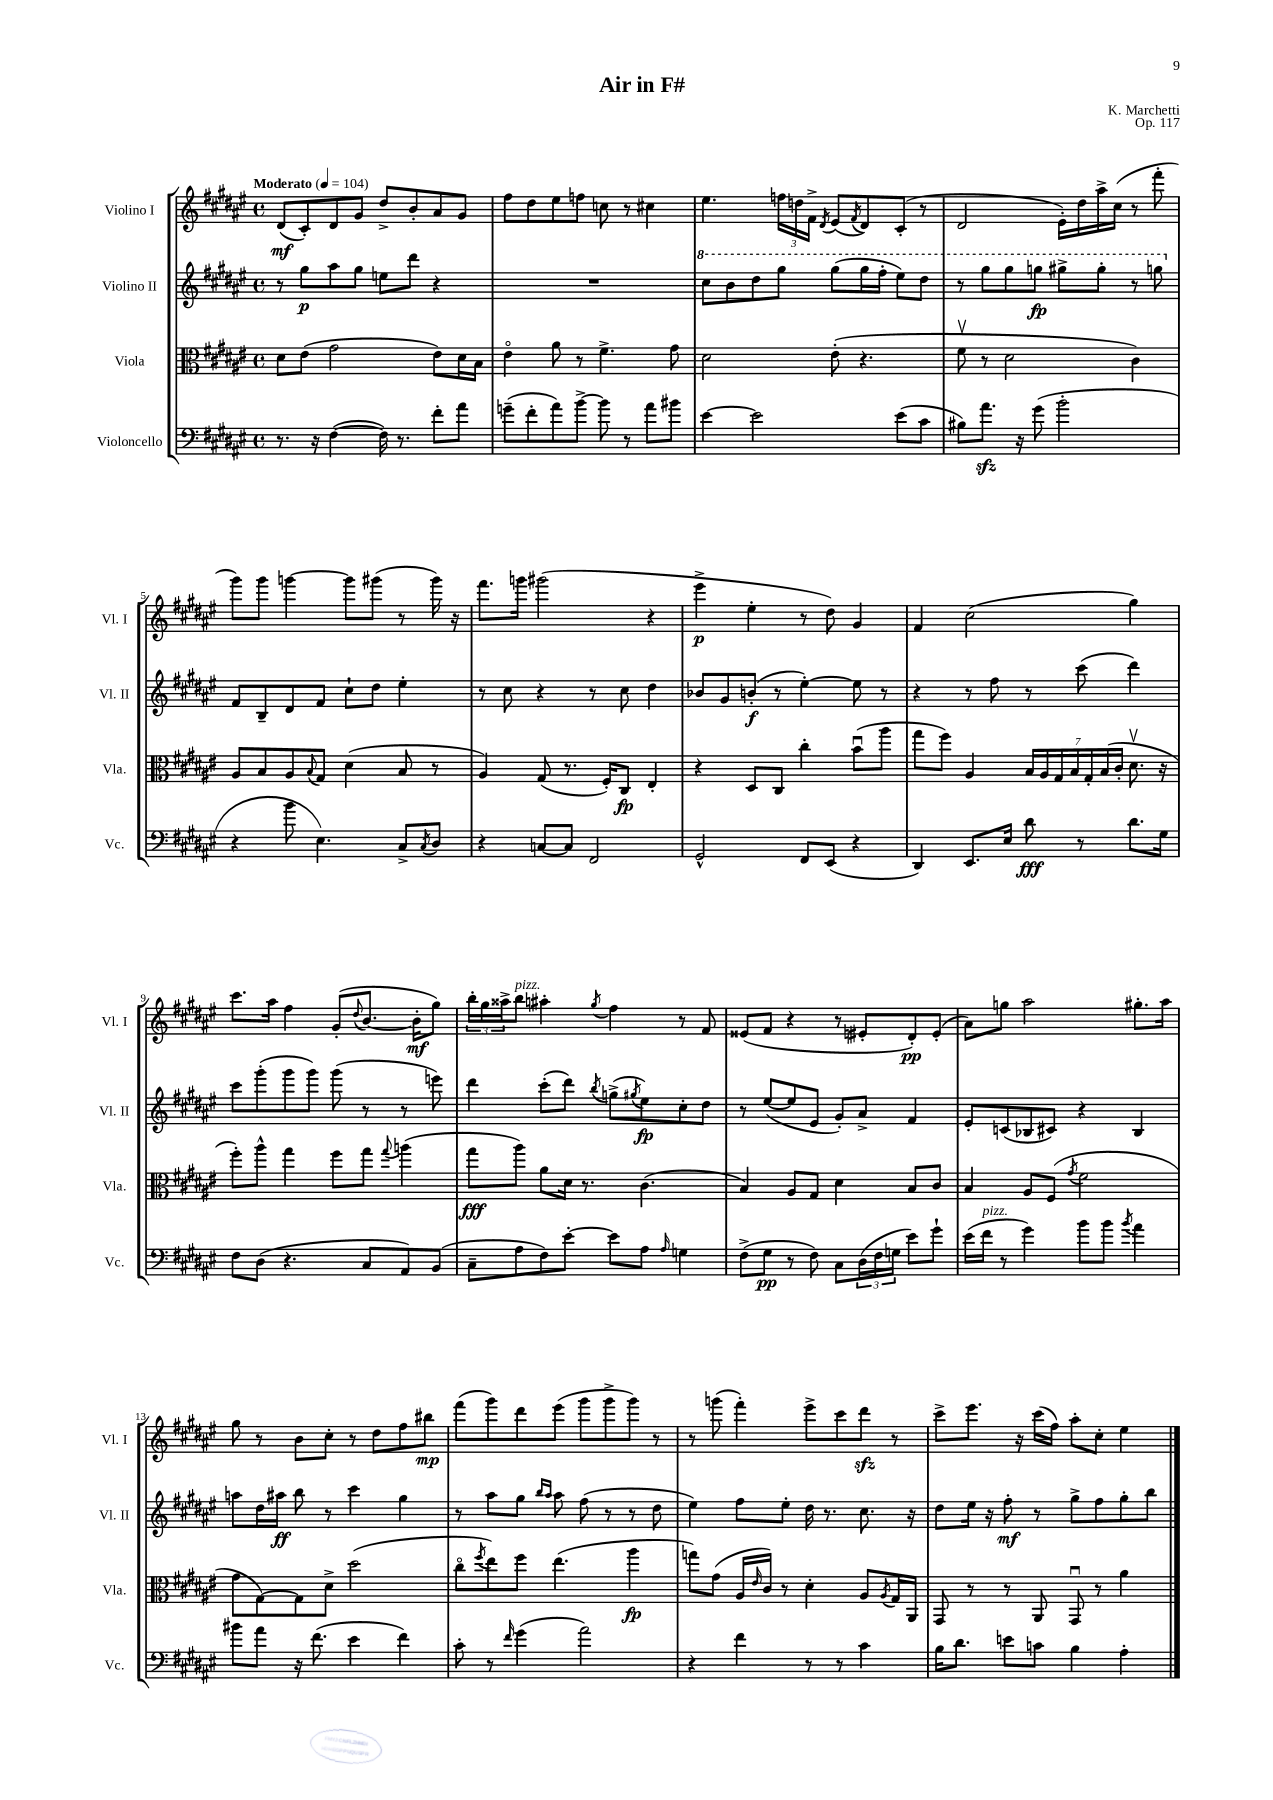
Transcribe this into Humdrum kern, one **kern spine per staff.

**kern	**dynam	**kern	**dynam	**kern	**dynam	**kern	**dynam
*part4	*part4	*part3	*part3	*part2	*part2	*part1	*part1
*staff4	*staff4	*staff3	*staff3	*staff2	*staff2	*staff1	*staff1
*I"Violoncello	*	*I"Viola	*	*I"Violino II	*	*I"Violino I	*
*I'Vc.	*	*I'Vla.	*	*I'Vl. II	*	*I'Vl. I	*
*clefF4	*	*clefC3	*	*clefG2	*	*clefG2	*
*k[f#c#g#d#a#e#]	*	*k[f#c#g#d#a#e#]	*	*k[f#c#g#d#a#e#]	*	*k[f#c#g#d#a#e#]	*
*M4/4	*	*M4/4	*	*M4/4	*	*M4/4	*
*met(c)	*	*met(c)	*	*met(c)	*	*met(c)	*
*MM104	*	*MM104	*	*MM104	*	*MM104	*
=1	=1	=1	=1	=1	=1	=1	=1
!	!	!	!	!	!	!LO:TX:a:B:t=Moderato	!
8.r	.	8d#\L	.	8r	.	(8d#/L	mf
.	.	(8e#\J	.	8gg#\L	p	8c#'/)	.
16r	.	.	.	.	.	.	.
([4F#\	.	2g#\	.	8aa#\	.	8d#/	.
.	.	.	.	8gg#\J	.	8g#/J	.
16F#\])	.	.	.	8een\L	.	8dd#^/L	.
8.r	.	.	.	.	.	.	.
.	.	.	.	8ddd#\J	.	8b'/	.
8f#'\L	.	8e#\L)	.	4r	.	8a#/	.
8a#\J	.	16d#\L	.	.	.	8g#/J	.
.	.	16B\JJ	.	.	.	.	.
=2	=2	=2	=2	=2	=2	=2	=2
(8gn~\L	.	4e#\	.	1r	.	8ff#\L	.
8f#'\	.	.	.	.	.	8dd#\	.
8a#\)	.	8a#\	.	.	.	8ee#\	.
[8b^\J	.	8r	.	.	.	8ffn\J	.
8b\]	.	4.f#^\	.	.	.	8ccn\	.
8r	.	.	.	.	.	8r	.
8a#\L	.	.	.	.	.	4cc#X\	.
8b#X\J	.	8g#\	.	.	.	.	.
=3	=3	=3	=3	=3	=3	=3	=3
*	*	*	*	*8va	*	*	*
[4e#\	.	2d#\	.	8ccc#\L	.	4.ee#\	.
.	.	.	.	8bb\	.	.	.
2e#\]	.	.	.	8ddd#\	.	.	.
.	.	.	.	8ggg#\J	.	24ffn\LL	.
.	.	.	.	.	.	24ddn\	.
.	.	.	.	.	.	24f#^\JJ	.
.	.	.	.	.	.	8qd#/	.
.	.	(8e#'\	.	(8ggg#\L	.	(8e#/L	.
.	.	.	.	.	.	8qf#/	.
.	.	4.r	.	16ggg#\L	.	8d#/)	.
.	.	.	.	16fff#'\JJ	.	.	.
(8e#\L	.	.	.	8eee#\L)	.	(8c#'/J	.
8c#\J	.	.	.	8ddd#\J	.	8r	.
=4	=4	=4	=4	=4	=4	=4	=4
8B#X\L)	.	8f#v\	.	8r	.	2d#/	.
8.a#zz\J	.	8r	.	8ggg#\L	.	.	.
.	.	2d#\	.	8ggg#\	.	.	.
16r	.	.	.	.	.	.	.
(8g#\	.	.	.	8gggn\J	fp	.	.
2b'\	.	.	.	8ggg#X^\L	.	16e#'\LL)	.
.	.	.	.	.	.	16dd#\	.
.	.	.	.	8ggg#'\J	.	16aa#^\	.
.	.	.	.	.	.	(16cc#\JJ	.
.	.	4c#\)	.	8r	.	8r	.
.	.	.	.	8gggn\	.	8fff#'\	.
!!LO:LB:g=z
=5	=5	=5	=5	=5	=5	=5	=5
*	*	*	*	*X8va	*	*	*
4r	.	8A#/L	.	8f#/L	.	8ggg#\L)	.
.	.	8B/	.	8B~/	.	8ggg#\J	.
8b\	.	8A#/	.	8d#/	.	[4gggn\	.
.	.	8qqB/	.	.	.	.	.
4.E#\)	.	8G#/J	.	8f#/J	.	.	.
.	.	(4d#\	.	8cc#`\L	.	8ggg\L]	.
.	.	.	.	8dd#\J	.	(8ggg#X\J	.
8C#^/L	.	8B/	.	4ee#'\	.	8r	.
8qC#/	.	.	.	.	.	.	.
8D#/J	.	8r	.	.	.	16ggg#\)	.
.	.	.	.	.	.	16r	.
=6	=6	=6	=6	=6	=6	=6	=6
4r	.	4A#/)	.	8r	.	8.fff#\L	.
.	.	.	.	8cc#\	.	.	.
.	.	.	.	.	.	16gggn\Jk	.
[8Cn/L	.	(8G#/	.	4r	.	(2ggg#X\	.
8C/J]	.	8.r	.	.	.	.	.
2FF#/	.	.	.	8r	.	.	.
.	.	16F#'/KL)	.	.	.	.	.
.	.	8C#/J	fp	8cc#\	.	.	.
.	.	4E#'/	.	4dd#\	.	4r	.
=7	=7	=7	=7	=7	=7	=7	=7
2GG#^^/	.	4r	.	8b-X/L	.	4eee#^\	p
.	.	.	.	8g#/	.	.	.
.	.	8D#/L	.	(8bn'/J	f	4ee#'\	.
.	.	8C#/J	.	8r	.	.	.
8FF#/L	.	4cc#'\	.	[4ee#'\)	.	8r	.
(8EE#/J	.	.	.	.	.	8dd#\)	.
4r	.	(8bu\L	.	8ee#\]	.	4g#/	.
.	.	8aa#\J	.	8r	.	.	.
=8	=8	=8	=8	=8	=8	=8	=8
4DD#/)	.	8gg#\L	.	4r	.	4f#/	.
.	.	8ff#\J)	.	.	.	.	.
8.EE#/L	.	4A#/	.	8r	.	(2cc#\	.
.	.	.	.	8ff#\	.	.	.
16E#/Jk	.	.	.	.	.	.	.
8d#\	fff	28B/LL	.	8r	.	.	.
.	.	28A#/	.	.	.	.	.
.	.	28G#/	.	.	.	.	.
.	.	28B/	.	.	.	.	.
8r	.	.	.	(8ccc#\	.	.	.
.	.	28G#'/	.	.	.	.	.
.	.	(28B/	.	.	.	.	.
.	.	28c#'/JJ	.	.	.	.	.
8.d#\L	.	8.d#v\	.	4ddd#\)	.	4gg#\)	.
16G#\Jk	.	16r	.	.	.	.	.
!!LO:LB:g=z
=9	=9	=9	=9	=9	=9	=9	=9
8F#\L	.	8ff#'\L)	.	8ccc#\L	.	8.ccc#\L	.
(8D#\J	.	8aa#^^\J	.	(8ggg#'\	.	.	.
.	.	.	.	.	.	16aa#\Jk	.
4.r	.	4gg#\	.	8ggg#\	.	4ff#\	.
.	.	.	.	8ggg#\J)	.	.	.
.	.	8ff#\L	.	(8ggg#\	.	(8g#'/L	.
.	.	.	.	.	.	8qqdd#/	.
8C#/L	.	8gg#\J	.	8r	.	[8.b/J	.
.	.	8qqgg#/	.	.	.	.	.
8AA#/)	.	(4aan\	.	8r	.	.	.
.	.	.	.	.	.	16b'\KL]	mf
(8BB/J	.	.	.	8eeen\)	.	8gg#\J)	.
=10	=10	=10	=10	=10	=10	=10	=10
8C#~\L	.	8gg#\L	fff	4ddd#\	.	24bb'\LL	.
.	.	.	.	.	.	24gg#\	.
.	.	.	.	.	.	24aa##X^\J	.
!	!	!	!	!	!	!LO:TX:a:i:t=pizz.	!
8A#\	.	8aa#\J)	.	.	.	8bb\J	.
8F#\)	.	8a#\L	.	(8ccc#'\L	.	4aa#X'\	.
[8e#'\J	.	16d#\Jk	.	8ddd#\J)	.	.	.
.	.	8.r	.	.	.	.	.
.	.	.	.	8qbb/	.	8qgg#/	.
8e#\L]	.	.	.	(8ggn^\L	.	4ff#\	.
.	.	.	.	8qgg#X/	.	.	.
8A#\J	.	(4.c#\	.	8ee#\)	fp	.	.
16qqA#/	.	.	.	.	.	.	.
4Gn\	.	.	.	8cc#'\	.	8r	.
.	.	.	.	8dd#\J	.	8f#/	.
=11	=11	=11	=11	=11	=11	=11	=11
(8F#^\L	.	4B/)	.	8r	.	(8e##X/L	.
8G#\J	pp	.	.	([8ee#/L	.	8f#/J	.
8r	.	8A#/L	.	8ee#/]	.	4r	.
8F#\)	.	8G#/J	.	8e#/J	.	.	.
8C#\L	.	4d#\	.	8g#'/L)	.	8r	.
(24D#\L	.	.	.	8a#^/J	.	8e#X'/L	.
24F#\	.	.	.	.	.	.	.
24Gn\JJ	.	.	.	.	.	.	.
8e#\L)	.	8B/L	.	4f#/	.	8d#'/)	pp
8g#`\J	.	8c#/J	.	.	.	(8e#'/J	.
=12	=12	=12	=12	=12	=12	=12	=12
(16e#\LL	.	4B/	.	8e#'/L	.	8a#\L)	.
!LO:TX:a:i:t=pizz.	!	!	!	!	!	!	!
16f#\JJ	.	.	.	.	.	.	.
8r	.	.	.	(8cn/	.	8ggn\J	.
4g#\)	.	8A#/L	.	8B-X/	.	2aa#\	.
.	.	(8F#/J	.	8c#X/J)	.	.	.
.	.	8qg#/	.	.	.	.	.
8b\L	.	2f#\	.	4r	.	.	.
8b\J	.	.	.	.	.	.	.
8qb/	.	.	.	.	.	.	.
4a#\	.	.	.	4B-/	.	8.gg#X'\L	.
.	.	.	.	.	.	16aa#\Jk	.
!!LO:LB:g=z
=13	=13	=13	=13	=13	=13	=13	=13
8b#X\L	.	8g#\L	.	8aan\L	.	8gg#\	.
8a#\J	.	[8G#\)	.	16dd#\L	.	8r	.
.	.	.	.	16aa#X\JJ	ff	.	.
16r	.	8G#\]	.	8bb\	.	8b\L	.
(8.f#\	.	.	.	.	.	.	.
.	.	8d#^\J	.	8r	.	8cc#'\J	.
4e#\	.	(2dd#\	.	4ccc#\	.	8r	.
.	.	.	.	.	.	8dd#\L	.
4f#\)	.	.	.	4gg#\	.	8ff#\	.
.	.	.	.	.	.	8bb#X\J	mp
=14	=14	=14	=14	=14	=14	=14	=14
8c#'\	.	8cc#\L	.	8r	.	(8fff#\L	.
.	.	8qff#/	.	.	.	.	.
8r	.	8ee#\)	.	8aa#\L	.	8ggg#\)	.
16qqf#/	.	.	.	.	.	.	.
(4g#\	.	8ff#\J	.	8gg#\J	.	8ddd#\	.
.	.	.	.	16qqbb/LL	.	.	.
.	.	.	.	16qqaa#/JJ	.	.	.
.	.	(4.ee#\	.	8aa#\	.	(8eee#\J	.
2a#\)	.	.	.	(8ff#\	.	8ggg#\L	.
.	.	.	.	8r	.	8ggg#^\	.
.	.	4aa#\	fp	8r	.	8ggg#\J)	.
.	.	.	.	8dd#\	.	8r	.
=15	=15	=15	=15	=15	=15	=15	=15
4r	.	8ggn\L)	.	4ee#\)	.	8r	.
.	.	(8g#\J	.	.	.	(8gggn\	.
4f#\	.	16A#/LL	.	8ff#\L	.	4fff#'\)	.
.	.	16qqe#/	.	.	.	.	.
.	.	16c#/JJ)	.	.	.	.	.
.	.	8r	.	8ee#'\J	.	.	.
8r	.	4d#'\	.	16dd#\	.	8eee#^\L	.
.	.	.	.	8.r	.	.	.
8r	.	.	.	.	.	8ccc#\	.
4c#\	.	8A#/L	.	8.cc#\	.	8ddd#zz\J	.
.	.	8qA#/	.	.	.	.	.
.	.	16G#/L	.	.	.	8r	.
.	.	16AA#/JJ	.	16r	.	.	.
=16	=16	=16	=16	=16	=16	=16	=16
16B\KL	.	8GG#/	.	8dd#\L	.	8ccc#^\L	.
8.d#\J	.	.	.	.	.	.	.
.	.	8r	.	16ee#\Jk	.	8.eee#\J	.
.	.	.	.	16r	.	.	.
8en\L	.	8r	.	8ff#'\	mf	.	.
.	.	.	.	.	.	16r	.
8cn\J	.	8AA#/	.	8r	.	(16ccc#\LL	.
.	.	.	.	.	.	16ff#\JJ)	.
4B\	.	8GG#u/	.	8gg#^\L	.	8aa#'\L	.
.	.	8r	.	8ff#\	.	8cc#'\J	.
4A#'\	.	4a#\	.	8gg#'\	.	4ee#\	.
.	.	.	.	8bb\J	.	.	.
==	==	==	==	==	==	==	==
*-	*-	*-	*-	*-	*-	*-	*-
